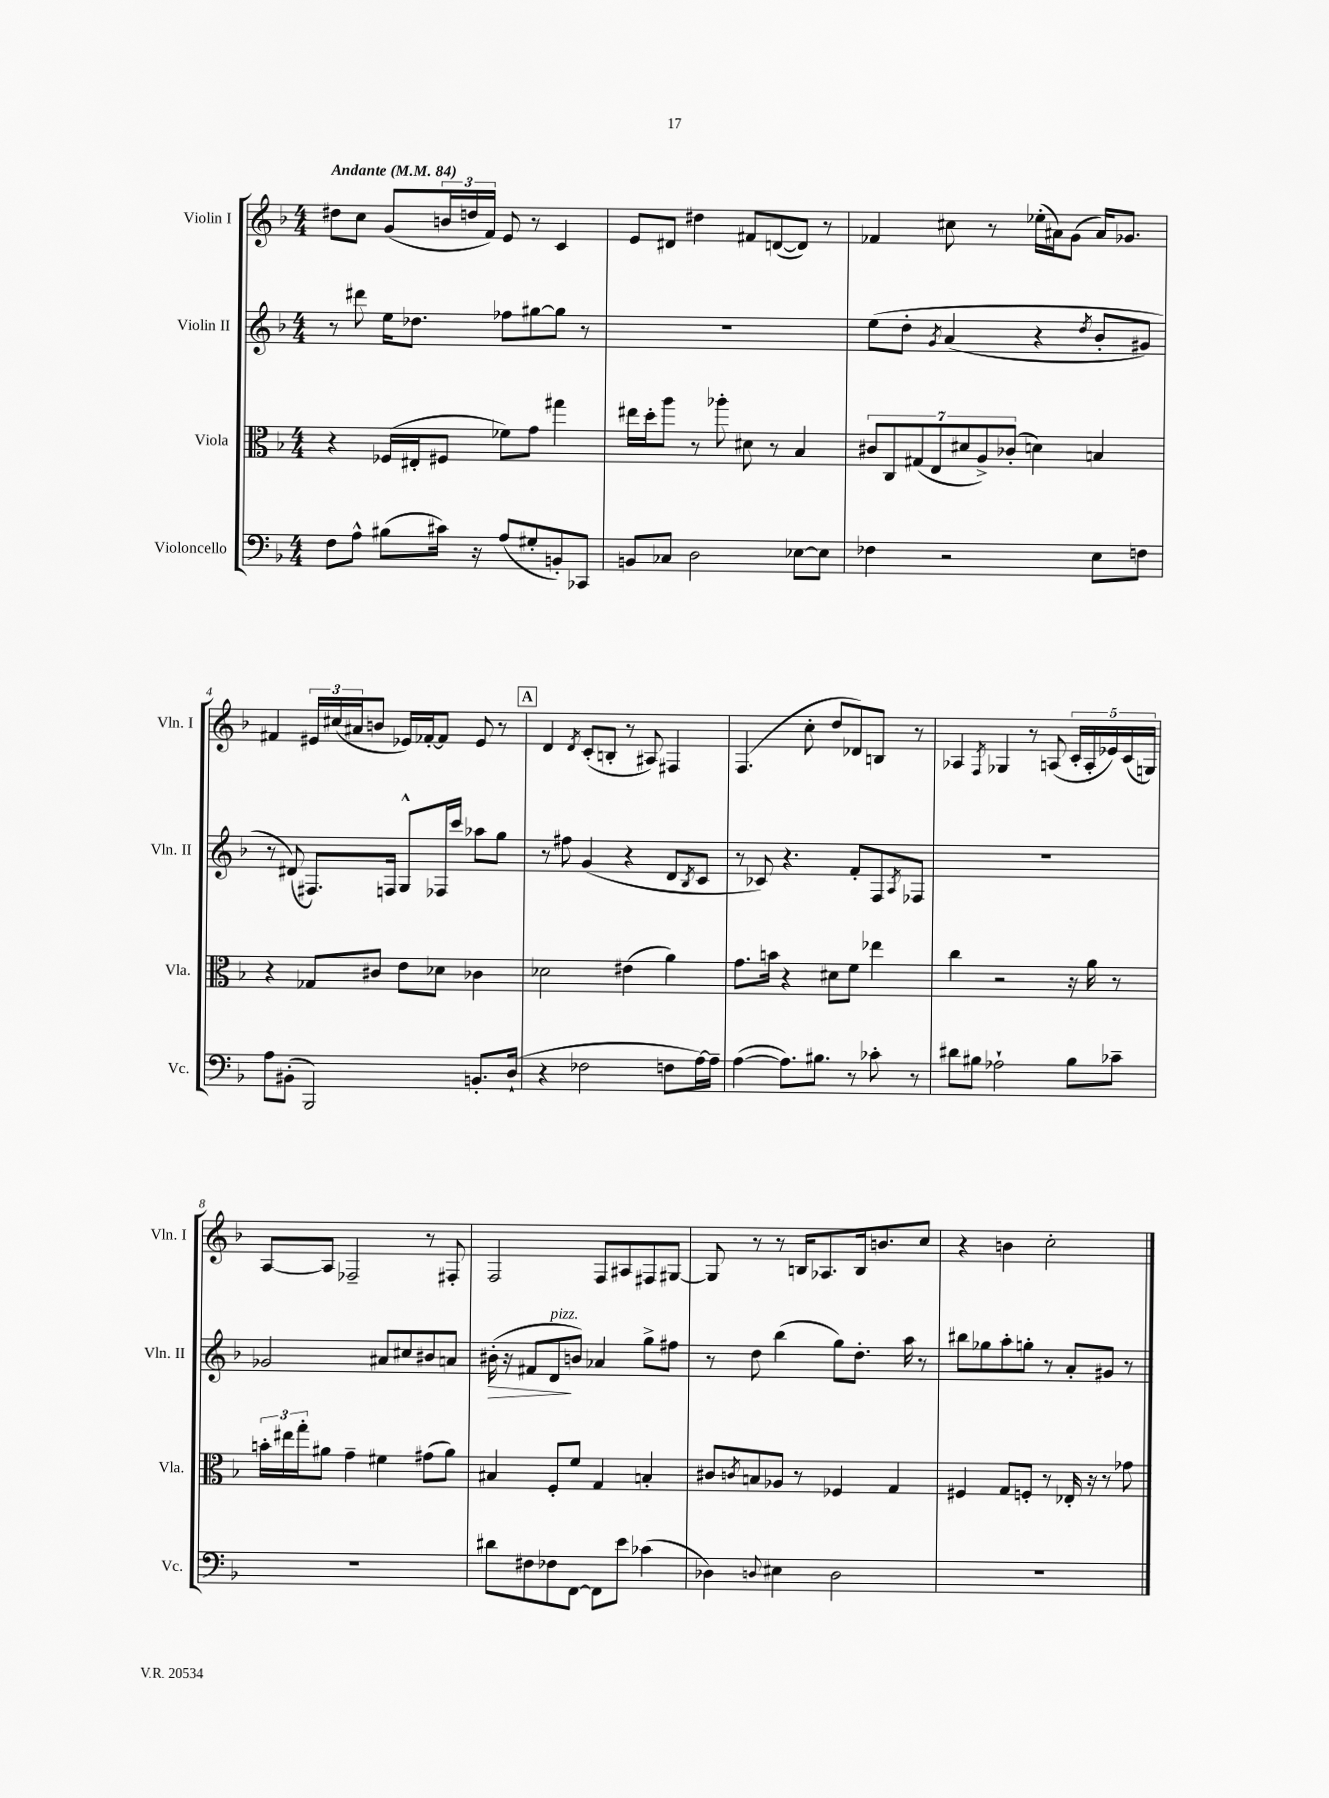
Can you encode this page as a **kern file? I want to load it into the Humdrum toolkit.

**kern	**kern	**kern	**kern
*staff4	*staff3	*staff2	*staff1
*clefF4	*clefC3	*clefG2	*clefG2
*k[b-]	*k[b-]	*k[b-]	*k[b-]
*M4/4	*M4/4	*M4/4	*M4/4
*MM84	*MM84	*MM84	*MM84
8F	4r	8r	8dd#
8A^^	.	8ddd#	8cc
(8B#	(16F-	16ee	(8g
.	16E#'	8.dd-	.
16c#)	8F#	.	24b
.	.	.	24dd
16r	.	.	.
.	.	.	24f)
(8A	8f-)	8ff-	8e
8G#'	8g	[8gg#	8r
8BB')	4gg#	8gg#]	4c
8CC-	.	8r	.
=	=	=	=
8BB	16ee#	1r	8e
.	16dd'	.	.
8C-	8aa	.	8d#
2D	8r	.	4dd#
.	8aa-'	.	.
.	8d#	.	8f#
.	8r	.	([8d
[8E-	4B-	.	8d])
8E-]	.	.	8r
=	=	=	=
4F-	14c#	&(8ee	4f-
.	14C	.	.
.	.	8dd'	.
.	(14G#	.	.
.	14E	.	.
.	.	8qg	.
2r	.	(4a	8cc#
.	14d#	.	.
.	14A^)	.	.
.	.	.	8r
.	(14c-'	.	.
.	4d)	4r	(16ee-'
.	.	.	16a#)
.	.	.	(8g
.	.	8qdd	.
8E	4B	8b-'	16a#)
.	.	.	8.g-
8F	.	8g#)	.
=	=	=	=
8A	4r	8r	4f#
(8BB#'	.	(8d#&)	.
2BBB-)	8G-	8.F#)	24e#
.	.	.	(24cc#
.	.	.	24a#
.	8c#	.	8b
.	.	16F	.
.	8e	8G^^	16e-)
.	.	.	[16f-'
.	8d-	16F-	8f-]
.	.	16ccc	.
8.BB'	4c-	8aa-	8e-
.	.	8gg	8r
(16D`	.	.	.
=	=	=	=
4r	2d-	8r	4d
.	.	8ff#	.
.	.	.	8qd
2F-	.	(4g	(8c'
.	.	.	8B'
.	(4e#	4r	8r
.	.	.	8A#)
8F	4a)	8d	4F#
.	.	8qB-	.
[16A)	.	8c	.
16A~]	.	.	.
=	=	=	=
([4A	8.g	8r	(4.F
.	.	8c-)	.
.	16b	.	.
8.A])	4r	4.r	.
.	.	.	8cc'
8.B#	.	.	.
.	8d#	.	8dd
8r	8f	8f'	8d-)
8c-'	4ee-	8F	8B
.	.	8qA	.
8r	.	8F-	8r
=	=	=	=
8d#	4cc	1r	4A-
8B#	.	.	.
.	.	.	8qF
2A-`	2r	.	4G-
.	.	.	8r
.	.	.	(8A
8B#	16r	.	20c'
.	.	.	20A'
.	16a	.	.
.	.	.	20e-)
8c-~	8r	.	.
.	.	.	(20c
.	.	.	20G)
=	=	=	=
1r	24b'	2g-	[8A
.	24ee#	.	.
.	24gg'	.	.
.	8a#	.	8A]
.	4g~	.	2F-~
.	4f#	8a#	.
.	.	8cc#	.
.	(8g#	8b#	8r
.	8a#)	8a	8F#'
=	=	=	=
8d#	4B#	(16b#'	2F
.	.	16r	.
8F#	.	8f#	.
8F-	8F'	8d	.
[8FF	8f	8b)	.
8FF]	4G	4a-	8F
8e	.	.	8A#
(4c-	4B'	8gg^	8F#
.	.	8ff#	[8G#
=	=	=	=
4D-)	8c#	8r	8G#]
.	8qc	.	.
.	8B	8dd	8r
8qqD	.	.	.
4E#	8A-	(4bb-	8r
.	8r	.	16B
.	.	.	8.A-
2D	4F-	8gg)	.
.	.	8.dd'	16B
.	.	.	8.b
.	4G	.	.
.	.	16aa	.
.	.	8r	8cc
=	=	=	=
1r	4F#	8bb#	4r
.	.	8gg-	.
.	8G	8aa'	4b
.	8F'	8gg'	.
.	8r	8r	2cc'
.	16E-'	8a'	.
.	16r	.	.
.	8r	8g#	.
.	8g-	8r	.
==	==	==	==
*-	*-	*-	*-
